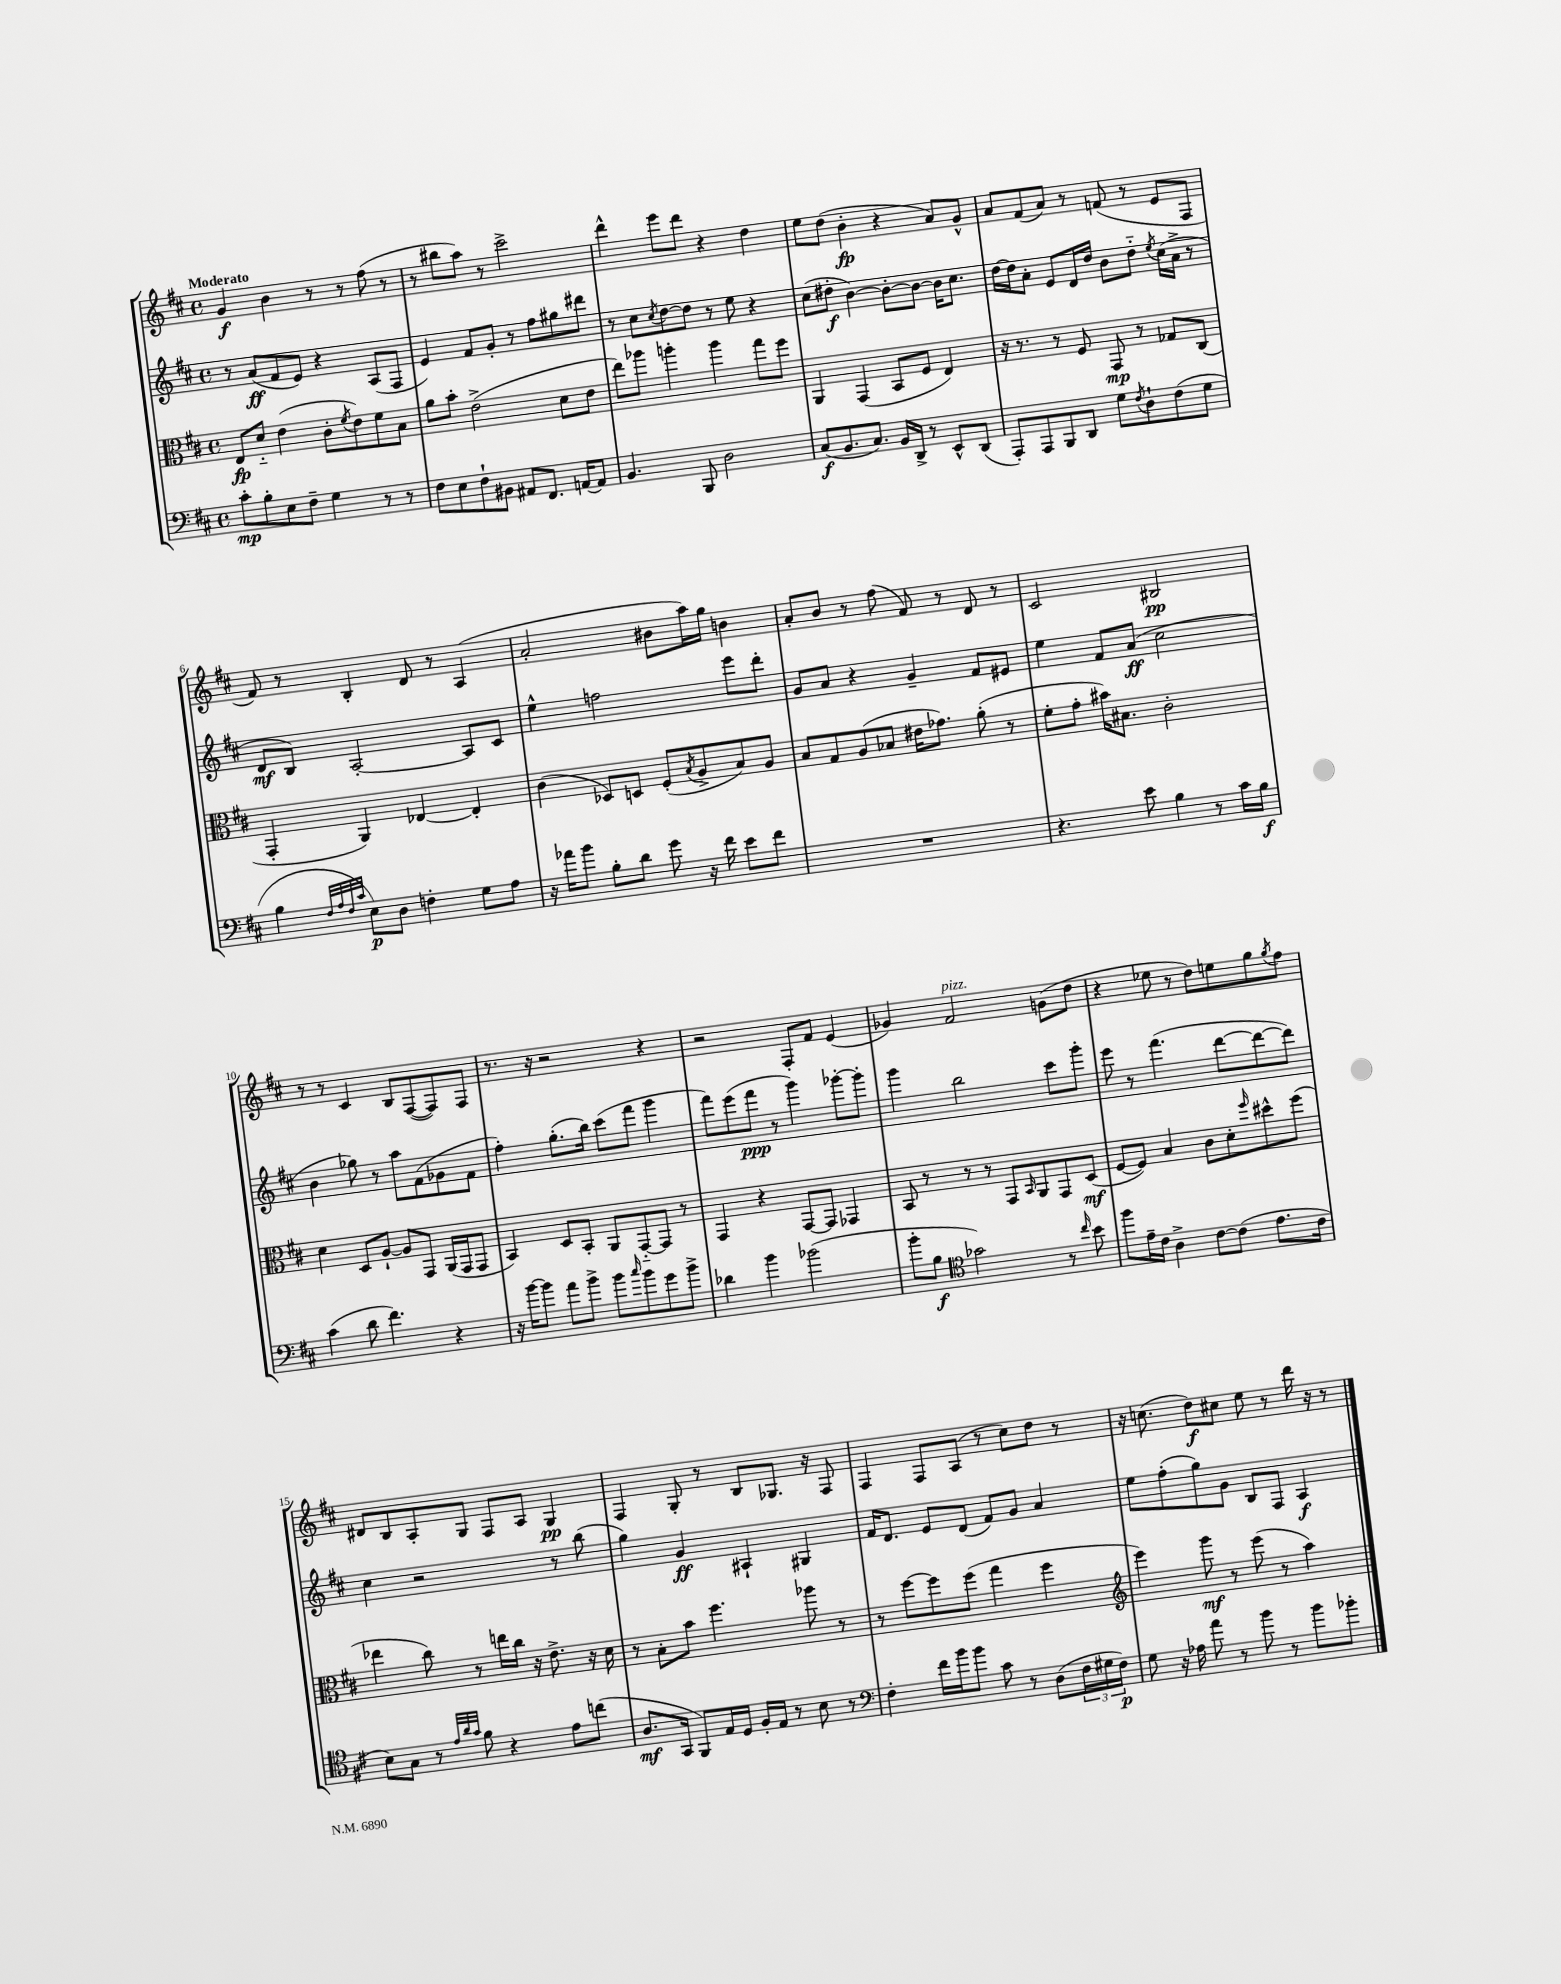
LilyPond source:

<<
\new StaffGroup <<
\new Staff = "s0" {
    \clef treble \key d \major \defaultTimeSignature \time 4/4 \tempo "Moderato"
    g'4\f b'4 r8 r8 fis''8( r8 |
    r8 bis''8 a''8) r8 cis'''2-> |
    d'''4-^ e'''8 d'''8 r4 d''4 |
    e''8 d''8( b'4-.\fp r4 a'8) g'8-^ |
    a'8 fis'8( a'8) r8 f'8( r8 e'8 fis8 |
    fis'8) r8 b4-. d'8 r8 a4( |
    a'2-. bis'8 a''16) g''16 b'4 |
    a'8-. b'8 r8 fis''8( fis'8) r8 d'8 r8 |
    cis'2 bis2\pp |
    r8 r8 cis'4 b8 fis8~( fis8) fis8 |
    r8. r16 r2 r4 |
    r2 fis8-. fis'8 e'4( |
    ges'4) fis'2^\markup { \italic "pizz." } g'8( d''8 |
    r4 ees''8 r8 d''8) e''8 g''8 \acciaccatura { g''8 } fis''8 |
    dis'8 b8 a8-. g8 fis8 a8 g4\pp |
    fis4 g8-. r8 b8 ges8. r16 fis8 |
    fis4 fis8 a8( r8 cis''8) d''8 r8 |
    r16 c''8.( d''8\f) cis''8 e''8 r8 d'''16 r16 r8 \bar "|." |
}
\new Staff = "s1" {
    \clef treble \key d \major \defaultTimeSignature \time 4/4
    r8 a'8\ff( fis'8 e'8) r4 a8( fis8 |
    e'4) fis'8 g'8-. r8 fis''8 gis''8 dis'''8 |
    r8 cis''8 \acciaccatura { cis''8 } d''8~ d''8 r8 e''8 r4 |
    cis''8( dis''8-.\f b'4~) b'8~-. b'8~ b'16 cis''8. |
    d''16~ d''16 a'8-. e'8 d'16 d''16 b'8 d''8-_ \acciaccatura { e''8 } cis''16( a'16-> r8 |
    d'8\mf b8) a2~-. a8 cis'8 |
    e''4-^ f''2 e'''8 d'''8-. |
    g'8 a'8 r4 g'4-- fis'8 eis'8 |
    e''4 fis'8 a'8\ff( cis''2 |
    b'4 ges''8) r8 a''8 fis'8( ges'8 fis'8 |
    fis''4-.) g''8.-.( b''16) cis'''8( fis'''8 g'''4 |
    fis'''8) e'''8( fis'''8\ppp r8 g'''4) ges'''8~-. ges'''8-. |
    g'''4 b''2 cis'''8 g'''8-. |
    e'''8 r8 fis'''4.( d'''8~ d'''8~ d'''8) |
    cis''4 r2 r8 b''8( |
    g''4) g'4\ff ais4-! gis4 |
    fis'16 d'8. e'8 d'8( fis'8) g'8 a'4 |
    e''8 fis''8-.( g''8) g'8 b8 fis8 a4\f \bar "|." |
}
\new Staff = "s2" {
    \clef alto \key d \major \defaultTimeSignature \time 4/4
    e8\fp d'8-_ e'4( cis'8-. \acciaccatura { fis'8 } e'8) fis'8 b8 |
    a'8 b'8-. e'2->( d'8 e'8 |
    e''8) aes''8 a''4-. a''4 g''8 fis''8 |
    a,4 g,4( b,8 fis8 e4) |
    r16 r8. r8 fis8 g,8\mp r8 ges8 cis8( |
    g,4-. a,4) ees4~ ees4-. |
    cis'4( des8) d8 fis8-.( \acciaccatura { b8 } a8-> b8) a8 |
    b8 g8 a8( bes8 eis'16 ges'8.) a'8-.( r8 |
    fis'8-. g'8-. bis'16) bis8. cis'2-. |
    d'4 d8 a8~-! a8 g,8 a,16( g,16 g,8 |
    b,4) d8 b,8-. a,8 g,8~-_ g,8 r8 |
    g,4 r4 g,8~ g,8 ges,4 |
    b,8 r8 r8 r8 g,8 \grace { b,16 } a,8 g,8 d8\mf( |
    fis8~ fis8) b4 cis'8 d'8-. \grace { fis''16 } dis''8-^ fis''8( |
    ees''4 cis''8) r8 e''16 cis''16 r16 e'8.-> r16 d'16 |
    r8 b8-. b'8 fis''4. aes''8 r8 |
    r8 fis''8~ fis''8 fis''8( g''4 fis''4 |
    \clef treble e'''4) g'''8\mf r8 e'''8( r8 a''4) \bar "|." |
}
\new Staff = "s3" {
    \clef bass \key d \major \defaultTimeSignature \time 4/4
    cis'8-.\mp b8-. e8 fis8-- g4 r8 r8 |
    fis8 e8 fis8-! bis,8 ais,8 fis,8. a,16~ a,8 |
    b,4. b,,8 d2 |
    cis8\f( b,8. cis8.) b,16 d,16-> r8 e,8-^ d,8( |
    a,,8-.) a,,8 b,,8 d,8 g8 \acciaccatura { fis8 } d8-! fis8( g8 |
    b4 \grace { fis32 a32 fis32 cis'32 } e8\p) d8 f4-. g8 a8 |
    r16 aes'16 b'8 b8-. d'8 g'8 r16 fis'16 e'8 fis'8 |
    R1 |
    r4. e'8 b4 r8 cis'16 b16\f |
    cis'4( d'8 fis'4.) r4 |
    r16 b'16~ b'8 a'8 b'8-> b'8 \grace { cis''16 } b'8 g'8 b'8-> |
    des'4 b'4 bes'2( |
    b'8-. b8\f \clef tenor ges'2) r8 \grace { cis''16 } b'8 |
    fis''8 e'16-- cis'16 a4-> cis'8~ cis'8( e'8. cis'16 |
    b8) g8 r8 \grace { e'32 a'32 g'32 } fis'8 r4 e'8 c''8( |
    a8.\mf g,16 fis,8) e16 d16 fis16-. e16 r8 b8 r8 |
    \clef bass fis4-. fis'16 b'16 b'8 cis'8 r8 d8( \tuplet 3/2 { fis16 gis16 fis16\p) } |
    g8 r16 aes16 a'8 r8 b'8 r8 b'8 bes'8-. \bar "|." |
}
>>
>>
